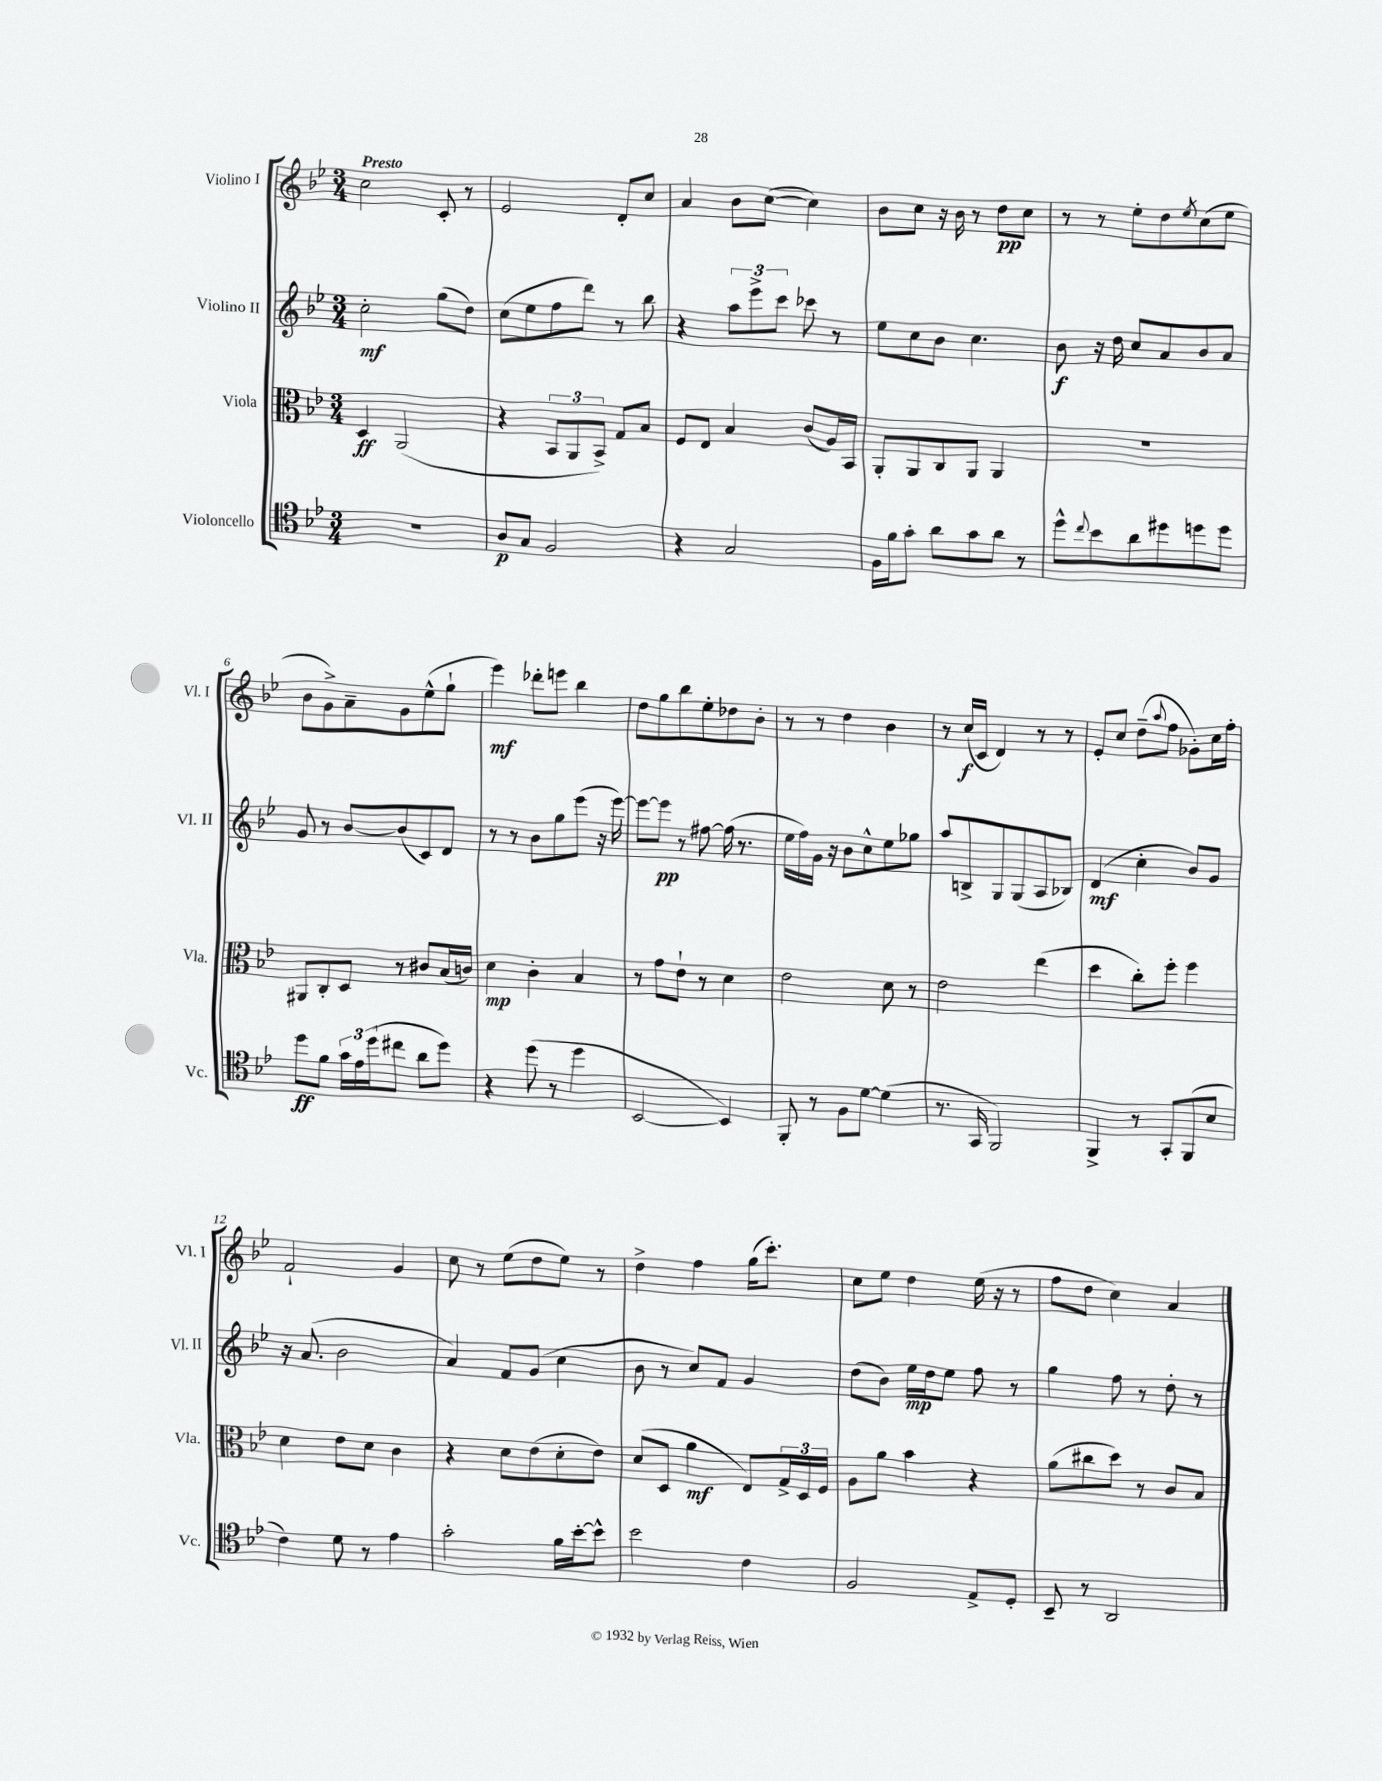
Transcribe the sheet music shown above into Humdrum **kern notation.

**kern	**kern	**kern	**kern
*staff4	*staff3	*staff2	*staff1
*clefC4	*clefC3	*clefG2	*clefG2
*k[b-e-]	*k[b-e-]	*k[b-e-]	*k[b-e-]
*M3/4	*M3/4	*M3/4	*M3/4
2.r	4D	2cc'	2cc
.	(2AA	.	.
.	.	(8gg	8c'
.	.	8dd)	8r
=	=	=	=
8A	4r	(8cc	2e-
8G	.	8ee-	.
2F	12BB-	8ff	.
.	12AA	.	.
.	.	8ddd)	.
.	12BB-^)	.	.
.	8G	8r	8d'
.	8B-	8bb-	8cc
=	=	=	=
4r	8F	4r	4a
.	8E-	.	.
2G	4B-	12aa	8b-
.	.	12eee-^	.
.	.	.	([8cc
.	.	12ccc	.
.	(8c	8ccc-	4cc])
.	16A)	8r	.
.	16BB-	.	.
=	=	=	=
16F	8AA'	8ee-	8b-
16f	.	.	.
8g'	8AA	8cc	8cc
8a	8C	8b-	16r
.	.	.	16b-
8g	8AA	4.cc	8r
8a	4AA	.	8dd
8r	.	.	8cc
=	=	=	=
8dd^^	2.r	8b-	8r
8qqcc	.	.	.
8b-	.	16r	8r
.	.	16dd	.
8a	.	8cc	8ee-'
8dd#	.	8a	8dd
.	.	.	8qee-
8dd	.	8b-	(8cc
8dd	.	8a	8ee-
=	=	=	=
8dd	8AA#	8g	8b-
8f	8C'	8r	8g^)
24g	8D	[8b-	8a~
24e-	.	.	.
(24dd	.	.	.
8cc#	8r	(8b-]	8g
8a	8c#	8c)	(8ee-^^
8dd)	(16B-	8d	8gg`
.	16c)	.	.
=	=	=	=
4r	4d	8r	4eee-)
.	.	8r	.
(8dd	4c'	8b-	8ddd-'
8r	.	8gg	8eee
4dd	4B-	(8eee-	4bb-
.	.	16r	.
.	.	[16eee-)	.
=	=	=	=
[2BB-	8r	8eee-_	8dd
.	8g	8eee-]	8gg
.	8e-`	8r	8bb-
.	8r	[8ff#	8ee-'
4BB-])	4d	(16ff#]	8dd-
.	.	8.r	.
.	.	.	8b-'
=	=	=	=
8FF'	2e-	16ee-	8r
.	.	16ff)	.
8r	.	16g	8r
.	.	16r	.
8F	.	8b-	4dd
[8d	.	8cc^^	.
(4d]	8d	8ee-	4b-
.	8r	8gg-	.
=	=	=	=
8.r	2e-	8aa	8r
.	.	8B^	(16cc
16GG	.	.	16c
2FF)	.	8G	4d)
.	.	(8G	.
.	(4ee-	8A	8r
.	.	8B-)	8r
=	=	=	=
4FF^	4dd	(4d	8e-'
.	.	.	8cc
8r	8cc')	4cc'	(8dd~
.	.	.	8qqaa
8GG'	8ff'	.	8ff
(8FF	4ff	8b-)	8g-')
8B-	.	8g	16cc
.	.	.	16ff'
=	=	=	=
4c)	4d	16r	2f`
.	.	(8.a	.
8d	8e-	2b-	.
8r	8d	.	.
4e-	4c	.	4g
=	=	=	=
2g'	4r	4a)	8cc
.	.	.	8r
.	8d	8f	(8ee-
.	(8e-	(8g	8dd
16f	8d'	4cc	8ee-)
[16b-'	.	.	.
8b-^^]	8e-)	.	8r
=	=	=	=
2b-	(8d	8b-	4dd^
.	8D	8r	.
.	4a	8cc)	4ff
.	.	8f	.
4c	8E-)	4g	(16gg
.	.	.	8.ccc')
.	24G^	.	.
.	24D	.	.
.	24F	.	.
=	=	=	=
2F	8A	(8dd	8cc
.	8a	8b-)	8ee-
.	4b-	16ee-	4dd
.	.	16dd	.
.	.	8ee-	.
8E-^	4r	8ff	(16ee-
.	.	.	16r
8D'	.	8r	8r
=	=	=	=
8BB-~	(8a	4gg	8ff
8r	8cc#	.	8dd
2AA	8dd)	8ff	4cc)
.	8r	8r	.
.	8c	8dd'	4a
.	8B-	8r	.
==	==	==	==
*-	*-	*-	*-
